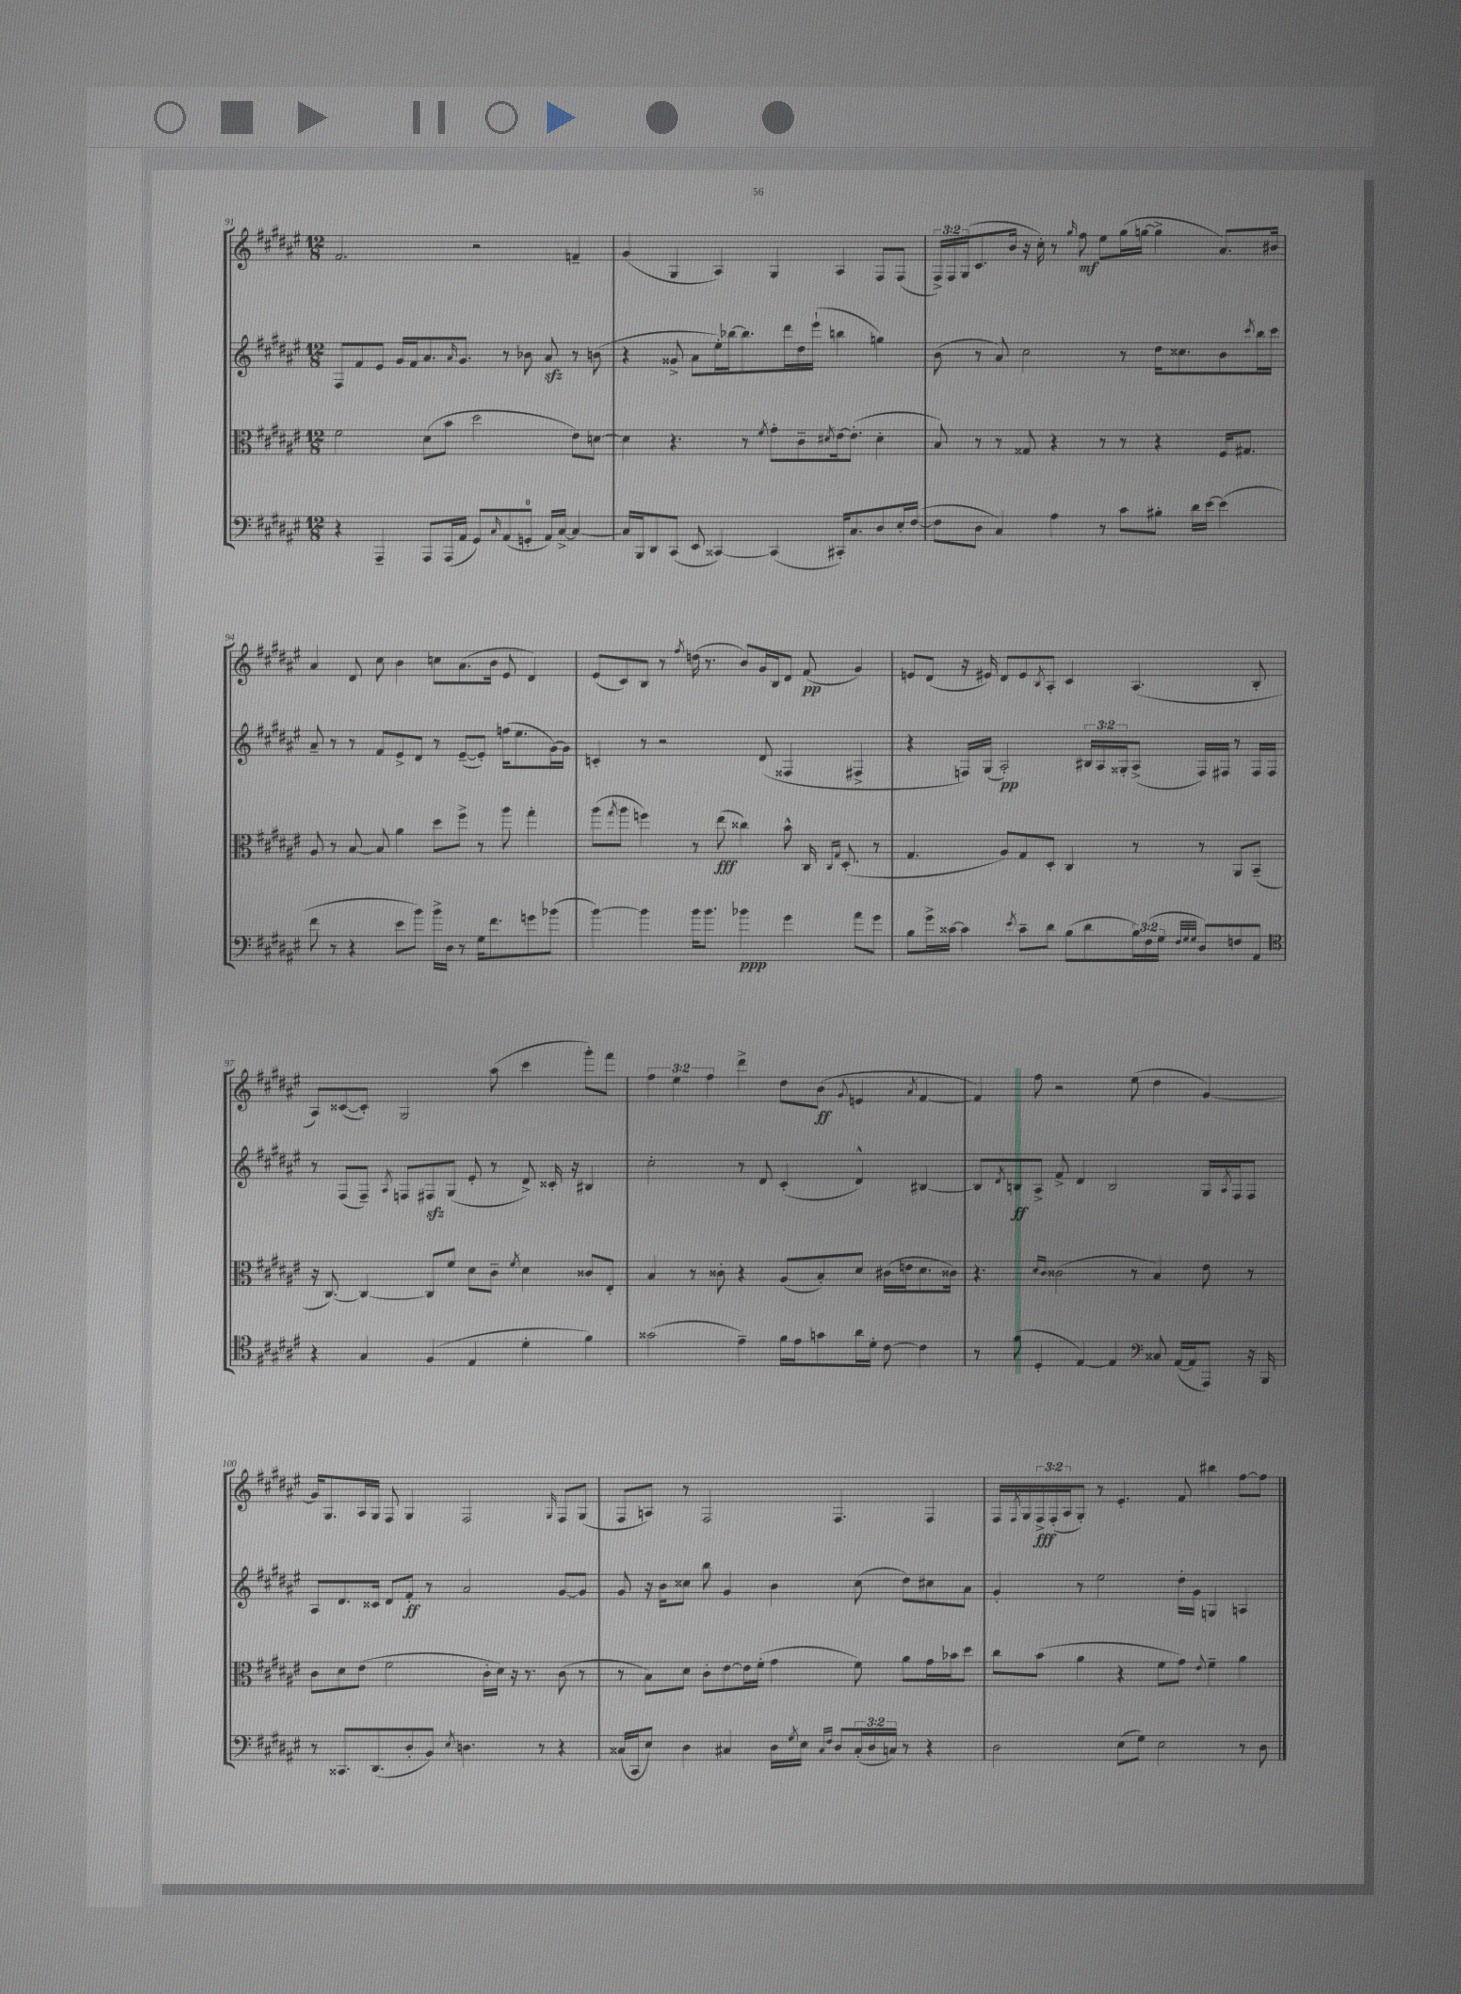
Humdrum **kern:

**kern	**kern	**kern	**kern
*staff4	*staff3	*staff2	*staff1
*clefF4	*clefC3	*clefG2	*clefG2
*k[f#c#g#d#a#e#]	*k[f#c#g#d#a#e#]	*k[f#c#g#d#a#e#]	*k[f#c#g#d#a#e#]
*M12/8	*M12/8	*M12/8	*M12/8
4r	2f#	8F#	2.f#
.	.	8f#	.
4AAA#~	.	8e#	.
.	.	16g#	.
.	.	16f#	.
8AAA#	(8d#	8.a#	.
(16AAA#	8b	.	.
.	.	16qqa#	.
16AA#	.	8.g#	.
8GG#)	2dd#	.	2r
16qqC#	.	.	.
(8AA#	.	8r	.
8GG'	.	8b-	.
16AA#)	.	8a#	.
[16C#^	.	.	.
4C#_	8e#)	8r	4f~
.	[8d	(8b	.
=	=	=	=
16C#]	4d]	4r	(4g#
16BBB	.	.	.
8DD#	.	.	.
(8CC#	4.r	8g##^	4G#
8EE#	.	8a#	.
[4CC##)	.	16ee#')	4A#)
.	.	[16bb-	.
.	8r	8.bb-]	.
.	8qf#	.	.
(4CC##]	8g#'	.	4G#
.	.	16ddd#	.
.	8c#~	16dd#	.
.	.	(16eee#`	.
.	8qd#	.	.
16CC#')	[16e#	4bb	4A#
8.C#	(8.e#']	.	.
8D#	4d#'	4gg)	8F#
16E#'	.	.	(8F#
([16F#	.	.	.
=	=	=	=
8F#]	8B)	(8b	24F#^)
.	.	.	24F#
.	.	.	(24G#
8D#	8r	8r	8.c#
4C#)	8r	8a#)	.
.	.	.	16b
.	8G##	2cc#	16r
.	.	.	16cc#')
4A#	4r	.	8r
.	.	.	16qqgg#
.	.	.	8ff#
8r	8r	.	8ee#
8c#	8r	8r	(16gg#
.	.	.	[16gg
8B#'	4r	16dd#	4gg^]
.	.	8.cc##	.
16d#	.	.	.
[16e#	.	.	.
(4e#]	16F#	8b	8.a#)
.	8.G#	.	.
.	.	8qccc#	.
.	.	16bb	.
.	.	16ccc#	16b#
=	=	=	=
8f#	8A#	8a#~	4a#
8r	8r	8r	.
4r	[8B	8r	8d#
.	8B]	8f#	8cc#
8e#	4a#	8e#^	4b
8b)	.	8d#	.
16b^	8dd#	8r	8cc
16D#	.	.	.
8r	8ff#^	([8e#~	(8.a#
16G#	8r	8e#'])	.
8.f#	.	.	16b
.	8aa#	(16ff	8e#
.	.	8.ee#	.
8g	4gg#'	.	4d#)
(8b-	.	[16g#)	.
.	.	16g#]	.
=	=	=	=
[4b)	(8aa#	4c'	(8e#
.	8qgg#	.	.
.	8aa#	.	8c#)
4b]	4ff)	8r	8B
.	.	2r	8r
.	.	.	8qff#
16b	8r	.	(16dd
8.b	.	.	8.r
.	(8ee#	.	.
4b-	4cc##)	.	8b)
.	.	(8d#	16g#
.	.	.	16B
4g#	8b^^	4F##	8d#
.	16C#	.	(8f#
.	16qqC#	.	.
.	16qqG#	.	.
.	(8.D#'	.	.
8a#	.	4F#^	4g#)
8g#	8r	.	.
=	=	=	=
8B	4.G#	4r	8e
16g#^	.	.	(8d#
[16c##	.	.	.
4c##]	.	16F)	16r
.	.	(16G#	16e#)
.	8A#)	2A#')	8d#
8qe#	.	.	.
8c##~	8G#	.	8e#
.	.	.	8qB
8d#	8D#'	.	8A#'
(8B	4C#	.	4c#
8d#	.	24B#	.
.	.	24A#	.
.	.	24G##'	.
24B)	8r	(8A#^	(4.A#
(24F#	.	.	.
24G#	.	.	.
32qqF#	.	.	.
32qqG#	.	.	.
32qqG#	.	.	.
8D#)	8r	16F)	.
.	.	16F#	.
8F	8AA#	8r	.
8AA#	(8BB~	16F#	8B'
.	.	16F#	.
=	=	=	=
*clefC4	*	*	*
4r	16r	8r	8A#)
.	[8.C#)	.	.
.	.	(8F#	([8c##
4G#	4C#_	8F#~)	8c##'])
.	.	8qA#	.
.	.	8F	2G#
(4F#	8C#]	8F#	.
.	8f#	(8G#	.
4E#	8d#	8e#'	.
.	8c#~	8r	(8aa#
.	8qf#	.	.
4d#'	4d#	8d#^)	4ccc#
.	.	16c##'	.
.	.	16r	.
4f#)	8c##	4B#	8ggg#')
.	8E#'	.	8fff#
=	=	=	=
(2g##	4B	2cc#'	6ff#
.	.	.	6ee#
.	8r	.	.
.	.	.	6ff#
.	8c##'	.	.
4e#~)	4r	8r	4ddd#^
.	.	8d#	.
16f#	(8A#	(4c#'	8dd#
16e#	.	.	.
8g	8B')	.	(8b
.	.	.	8qqg#
16a#	8d#	4d#^^)	4e
16d#'	.	.	.
[8c#	(16c#	.	.
.	16e	.	.
.	.	.	8qa#
4c#]	8.d#	[4B#	[4f#
.	16c##)	.	.
=	=	=	=
8r	4.r	8B#]	4f#])
.	.	8qd#	.
(8f#	.	8B	.
4D#'	.	8A#^	8ff#
.	16qqd#	.	.
.	16qqc#	.	.
.	(2c##	8f#^	2r
[4E#)	.	4d#	.
4E#]	.	2B	.
.	8r	.	(8ee#
*clefF4	*	*	*
8C##	4B)	.	4dd#
([16AA#	.	.	.
16AA#]	.	.	.
8AAA#)	8e#	16G#	[4g#)
.	.	8qA#	.
.	.	16F#	.
16r	8r	8F#	.
16BBB	.	.	.
=	=	=	=
8r	8c#	8A#	16g#]
.	.	.	8.G#
8.CC##	8d#	8.d#	.
.	(8e#	.	16A#
(8.DD#	.	16c##	16G#
.	2f#	8d#	8F#
8D#'	.	8f#'	4G#
8BB)	.	8r	.
8qE#	.	.	.
4.D	.	2a#	2F#
.	16c#'	.	.
.	16d#)	.	.
.	16r	.	.
.	8.r	.	.
8r	.	.	.
.	.	.	16qqG#
4r	(8c#	[8g#	8F#
.	8r	8g#]	(8G#
=	=	=	=
(16C##	8r	8g#	8F#
16CC#	.	.	.
8E#)	8B)	16r	8A)
.	.	16b	.
4D#	8d#	8cc##	8r
.	8c#'	8bb	2F#
4C#	[8e#	4g#	.
.	16e#]	.	.
.	(16f#'	.	.
16D#	4g#	4b	.
8qG#	.	.	.
16E#	.	.	.
16qqC#	.	.	.
16qqF#	.	.	.
8D#	.	.	4.F#
(24C#'	8f#)	(8cc##	.
24D#	.	.	.
24C)	.	.	.
8r	8a#	8dd#)	.
4r	16g#	8cc#	4F#
.	16b-	.	.
.	8dd#	8a#	.
=	=	=	=
2D#	8cc#	4g#'	16F#
.	.	.	8qF#
.	.	.	16G#
.	(8b	.	24F#^
.	.	.	(24F#'
.	.	.	24A#
.	4a#	8r	8G#')
.	.	2ee#	8r
(8E#	4r	.	4.e#'
8G#)	.	.	.
2E#	8f#	.	.
.	8g#)	16dd#'	8f#
.	.	16g#	.
.	8qqe#	.	.
.	4f#~	4G	4bb#
8r	4a#	4A	[8ff#
8D#	.	.	8ff#]
==	==	==	==
*-	*-	*-	*-
